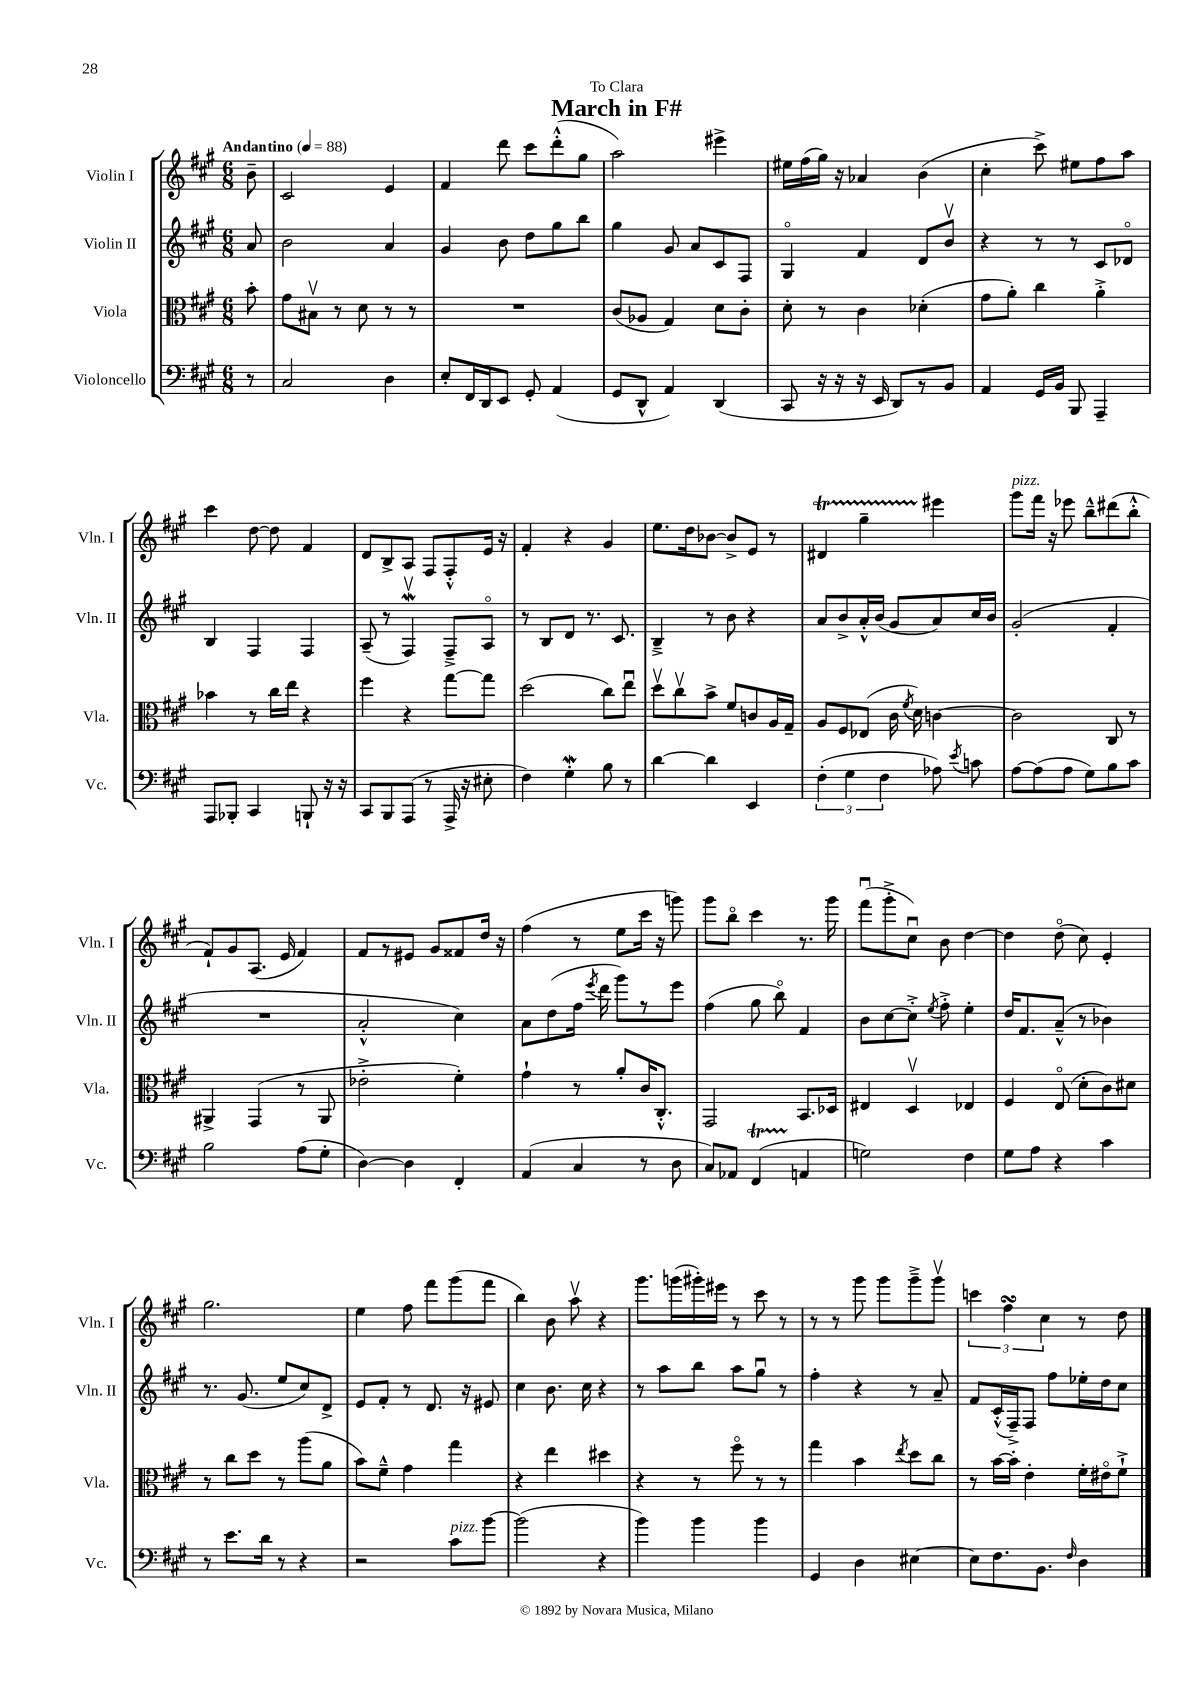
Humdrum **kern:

**kern	**kern	**kern	**kern
*part4	*part3	*part2	*part1
*staff4	*staff3	*staff2	*staff1
*I"Violoncello	*I"Viola	*I"Violin II	*I"Violin I
*I'Vc.	*I'Vla.	*I'Vln. II	*I'Vln. I
*clefF4	*clefC3	*clefG2	*clefG2
*k[f#c#g#]	*k[f#c#g#]	*k[f#c#g#]	*k[f#c#g#]
*M6/8	*M6/8	*M6/8	*M6/8
*MM88	*MM88	*MM88	*MM88
=	=	=	=
!	!	!	!LO:TX:a:B:t=Andantino
8r	8b'\	8a/	8b~\
=1	=1	=1	=1
2C#/	8g#\L	2b\	2c#/
.	8B#Xv\J	.	.
.	8r	.	.
.	8d\	.	.
4D\	8r	4a/	4e/
.	8r	.	.
=2	=2	=2	=2
8E'/L	2.r	4g#/	4f#/
16FF#/L	.	.	.
16DD/J	.	.	.
8EE/J	.	8b\	8ddd\
8GG#'/	.	8dd\L	8ccc#\L
(4AA/	.	8gg#\	(8ddd'^^\
.	.	8bb\J	8gg#\J
=3	=3	=3	=3
8GG#/L	(8c#/L	4gg#\	2aa\)
8DD^^/J	8A-X/J	.	.
4AA/)	4G#/)	8g#/	.
.	.	8a/L	.
(4DD/	8d\L	8c#/	4eee#X^\
.	8c#'\J	8F#/J	.
=4	=4	=4	=4
8CC#/	8d'\	4G#/	16ee#X\LL
.	.	.	(16ff#\
16r	8r	.	16gg#\JJ)
16r	.	.	16r
16r	4c#\	4f#/	4a-X/
16EE/	.	.	.
8DD/L)	.	.	.
8r	(4d-X'\	8d/L	(4b\
8BB/J	.	8bv/J	.
=5	=5	=5	=5
4AA/	8g#\L	4r	4cc#'\
.	8a'\J)	.	.
16GG#/LL	4cc#\	8r	8ccc#^\)
16BB/JJ	.	.	.
8BBB/	.	8r	8ee#X\L
4AAA~/	4a'^\	8c#/L	8ff#\
.	.	8d-X/J	8aa\J
!!LO:LB:g=z
=6	=6	=6	=6
8AAA/L	4b-X\	4B/	4ccc#\
8BBB-X'/J	.	.	.
4CC#/	8r	4F#/	[8dd\
.	16cc#\LL	.	8dd\]
.	16ee\JJ	.	.
8BBBn`/	4r	4F#/	4f#/
16r	.	.	.
16r	.	.	.
=7	=7	=7	=7
8CC#/L	4ff#\	(8A~/	8d/L
8BBB/	.	8r	8B^/
(8AAA/J	4r	4F#Wv/)	8A/J
8r	.	.	8F#/L
16AAA^/	[8gg#\L	8F#~^/L	8F#'^^/
16r	.	.	.
8E#X'\	8gg#\J]	8A/J	16e/Jk
.	.	.	16r
=8	=8	=8	=8
4F#\)	(2dd\	8r	4f#'/
.	.	8B/L	.
4G#W'\	.	8d/J	4r
.	.	8.r	.
8B\	8cc#\L)	.	4g#/
.	.	8.c#/	.
8r	8eeu\J	.	.
=9	=9	=9	=9
[4d\	8ddv\L	4B~^/	8.ee\L
.	8cc#v\	.	.
.	.	.	16dd\k
4d\]	8b^\J	8r	[8b-X\J
.	8f#/L	8b\	8b-^/L]
4EE/	8cn/	4r	8e/J
.	16A/L	.	8r
.	16G#~/JJ	.	.
=10	=10	=10	=10
(6F#'\	8A/L	8a/L	4d#Xt/
.	8F#/	8b^/	.
6G#\	.	.	.
.	(8E-X/J	16a'^^/L	4gg#TTT~\
.	.	(16b/JJ	.
6F#\	.	.	.
.	16c#\	8g#/L	.
.	8qf#/	.	.
.	16d\)	.	.
8A-X\)	[4cn\	8a/)	4eee#X\
8qe/	.	.	.
8cn\	.	16cc#/L	.
.	.	16b/JJ	.
=11	=11	=11	=11
!	!	!	!LO:TX:a:i:t=pizz.
[8A\L	2c\]	(2g#'/	8ggg#\L
(8A\]	.	.	16fff#\Jk
.	.	.	16r
8A\J	.	.	8eee-X\
8G#\L)	.	.	8bb~^^\L
8B\	8C#/	4f#'/	(8ddd#X\
8c#\J	8r	.	8bb'^^\J
!!LO:LB:g=z
=12	=12	=12	=12
2B\	4AA#X^/	2.r	8f#`/L)
.	.	.	8g#/
.	(4GG#/	.	(8.A/J
.	.	.	16e/
(8A\L	8r	.	4f#/)
8G#'\J	8AA#/	.	.
=13	=13	=13	=13
[4D\)	2e-X'^\	2a'^^/	8f#/L
.	.	.	8r
4D\]	.	.	8e#X/J
.	.	.	8g#/L
4FF#'/	4f#'\)	4cc#\)	8f##X/
.	.	.	16dd/Jk
.	.	.	16r
=14	=14	=14	=14
(4AA/	4g#`\	8a\L	(4ff#\
.	.	(8dd\	.
4C#/	8r	16ff#\Jk	8r
.	.	8qeee/	.
.	.	16ddd\	.
.	8a'/L	8ggg#\L)	8ee\L
8r	16c#/K	8r	16ccc#\Jk
.	8.C#'^^/J	.	16r
8D\	.	8eee\J	8gggn\)
=15	=15	=15	=15
8C#/L)	2GG#/	(4ff#\	8ggg#\L
8AA-X/J	.	.	8bb\J
(4FF#T/	.	8gg#\	4ccc#\
.	.	8bb\)	.
4AAn/	8.BB/L	4f#/	8.r
.	16D-X/Jk	.	16ggg#\
=16	=16	=16	=16
2Gn\)	4E#X/	8b\L	(8fff#u\L
.	.	[8cc#\	8ggg#'^\
.	4Dv/	8cc#'^\J]	8cc#u\J)
.	.	8qee/	.
.	.	8ff#'^\	8b\
4F#\	4E-X/	4ee'\	[4dd\
=17	=17	=17	=17
8G#\L	4F#/	16dd/KL	4dd\]
.	.	8.f#/	.
8A\J	.	.	.
4r	(8E/	(8a~^^/J	(8dd\
.	8d'\L	8r	8cc#\)
4c#\	8c#\)	4b-X\)	4e'/
.	8d#X\J	.	.
!!LO:LB:g=z
=18	=18	=18	=18
8r	8r	8.r	2.gg#\
8.e\L	8cc#\L	.	.
.	.	(8.g#/	.
.	8dd\J	.	.
16d\Jk	.	.	.
8r	8r	8ee/L	.
4r	(8aa\L	8cc#/)	.
.	8a\J	8d^/J	.
=19	=19	=19	=19
2r	8b\L)	8e/L	4ee\
.	8f#~^^\J	8f#'/J	.
.	4g#\	8r	8ff#\
.	.	8.d/	8fff#\L
!LO:TX:a:i:t=pizz.	!	!	!
8c#\L	4gg#\	.	(8ggg#\
.	.	16r	.
[8b\J	.	8e#X/	8fff#\J
=20	=20	=20	=20
(2b\]	4r	4cc#\	4bb\)
.	4ee\	8.b\	8b\
.	.	.	8aav\
.	.	16cc#\	.
4r	4dd#X\	4r	4r
=21	=21	=21	=21
4b\)	4r	8r	8.ggg#\L
.	.	8aa\L	.
.	.	.	(16gggn\L
4b\	8r	8bb\J	16ggg#X'\)
.	.	.	16eee#X\JJ
.	8ff#\	8aa\L	8r
4b\	8r	8gg#u\J	8ccc#\
.	8r	8r	8r
=22	=22	=22	=22
4GG#/	4gg#\	4ff#'\	8r
.	.	.	8r
4D\	4b\	4r	8ggg#\
.	.	.	8ggg#\L
.	8qee/	.	.
[4E#X\	8dd\L	8r	8ggg#~^\
.	8cc#\J	8a~/	8ggg#v\J
=23	=23	=23	=23
8E#\L]	8r	8f#/L	6cccn\
8.F#\	[16b\LL	(16c#'^^/L	.
.	.	.	6ff#sSSS\
.	16b'\JJ]	16F#~^/J)	.
.	4e'\	8F#/J	.
8.BB\J	.	.	.
.	.	.	6cc#\
.	.	8ff#\L	.
16qqF#/	.	.	.
4D\	16f#'\LL	16ee-X'\L	8r
.	16e#X\J	16dd\J	.
.	8f#`^\J	8cc#\J	8dd\
==	==	==	==
*-	*-	*-	*-
